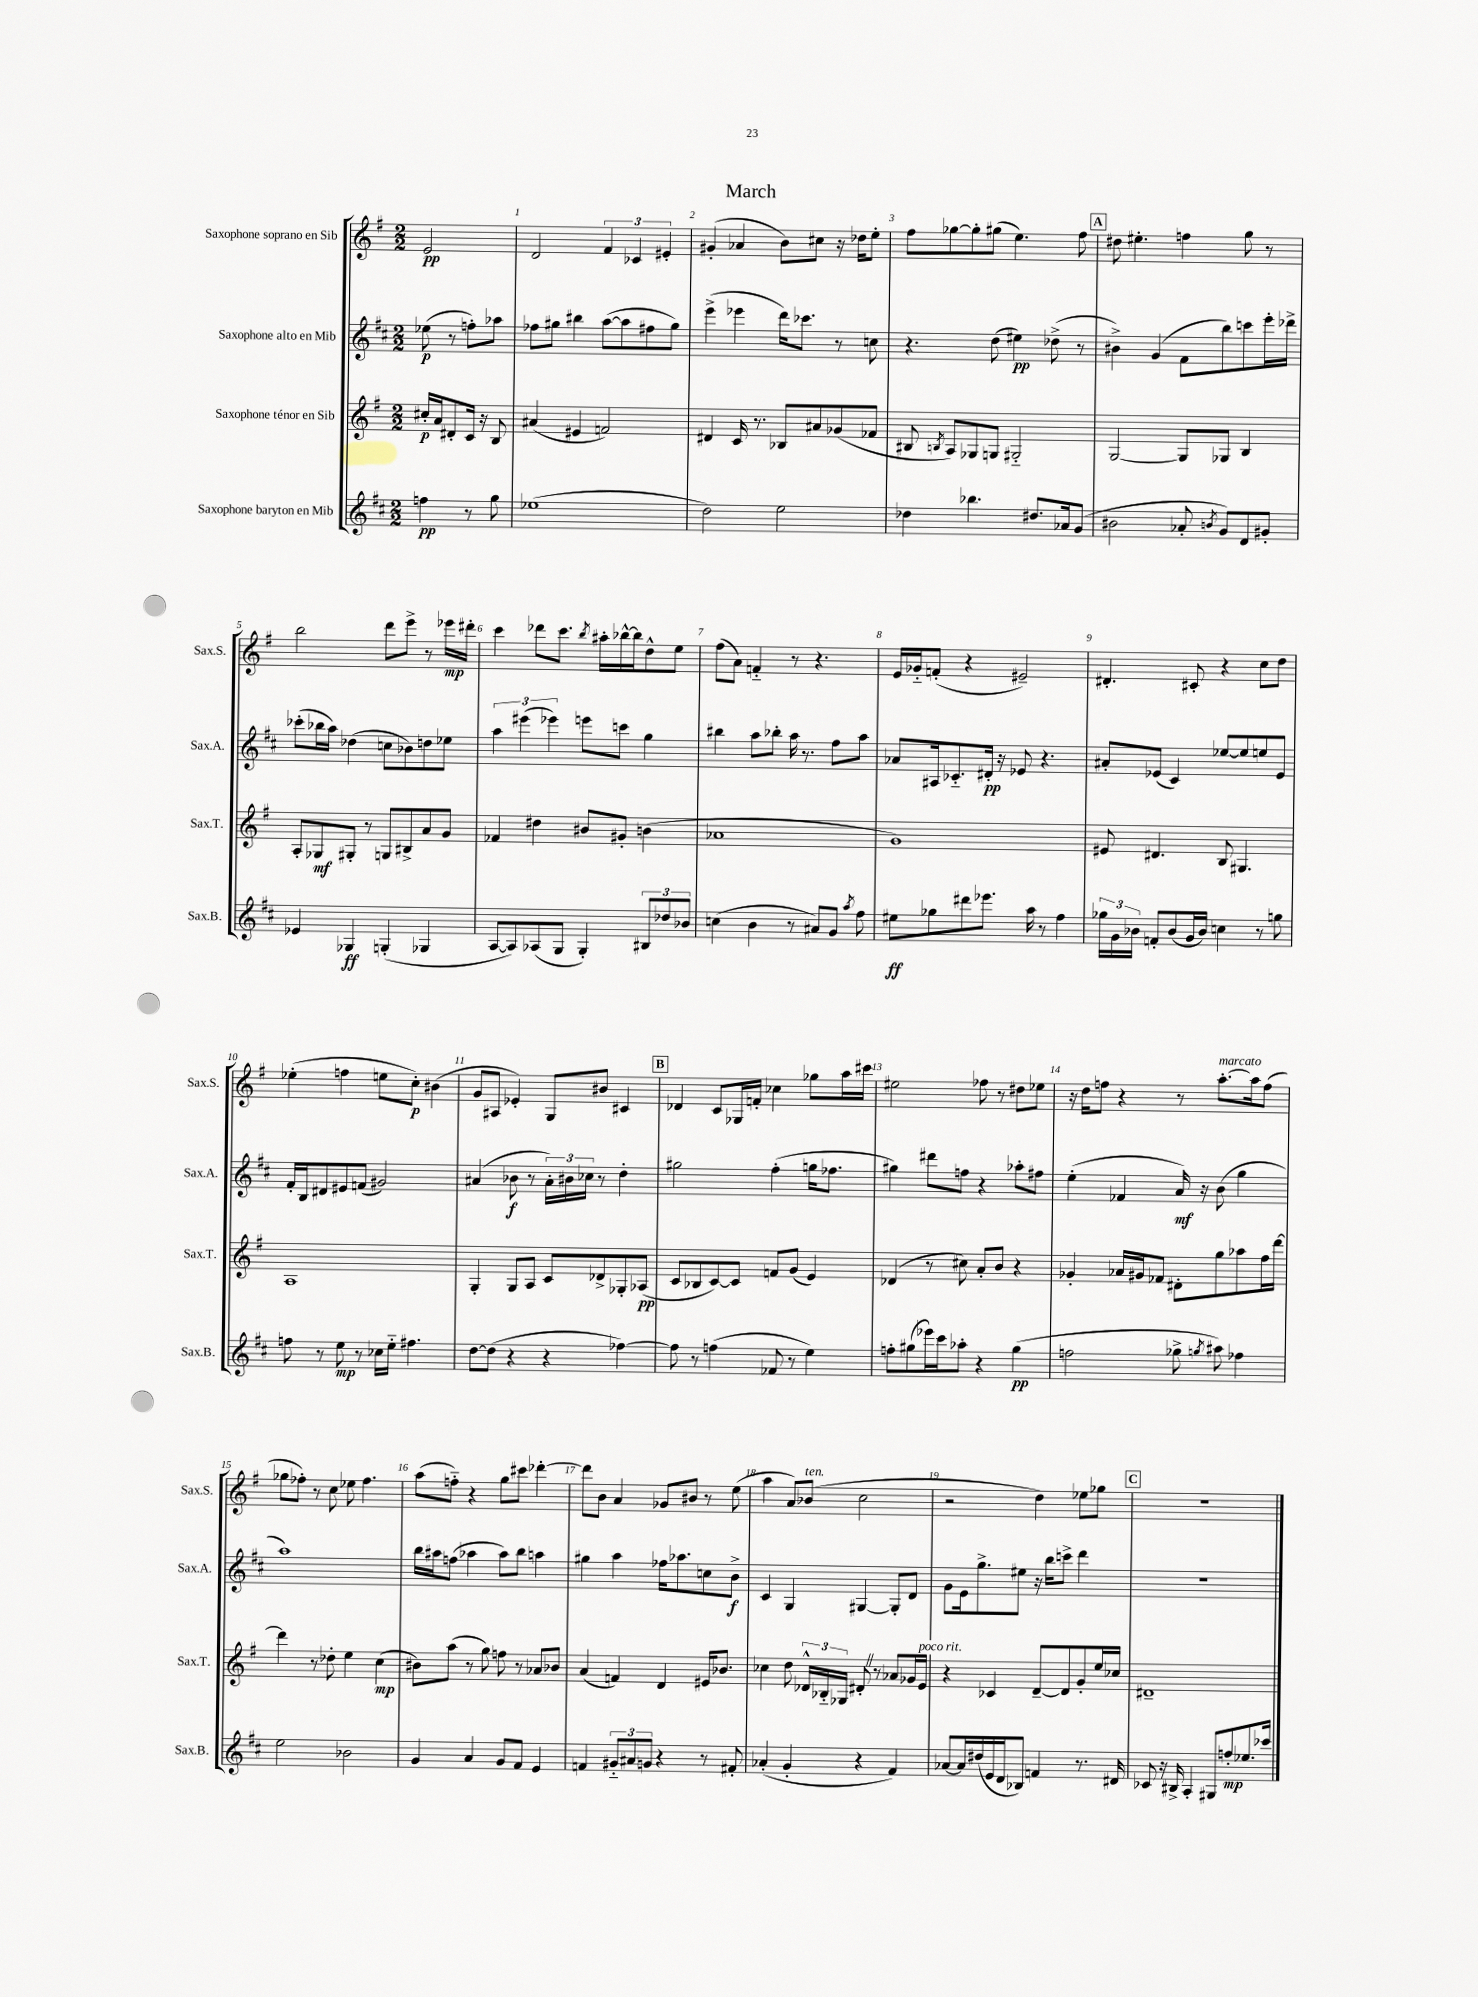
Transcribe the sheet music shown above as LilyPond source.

\header { title = "March" }
<<
\new StaffGroup <<
\new Staff = "s0" \with { instrumentName = "Saxophone soprano en Sib" shortInstrumentName = "Sax.S." } {
    \clef treble \key g \major \numericTimeSignature \time 2/2 \partial 2
    \autoBeamOff e'2\pp |
    d'2 \tuplet 3/2 { fis'4 ces'4 eis'4-. } |
    gis'4-.( aes'4 b'8[) cis''8] r16 des''16[ e''8]-. |
    fis''8[ ges''8~ ges''8-. gis''8]( e''4.) fis''8 |
    \mark \markup { \box "A" } dis''8 eis''4.-. f''4 g''8 r8 |
    b''2 d'''8[ e'''8]-> r8 ees'''16[\mp dis'''16]-. |
    c'''4 des'''8[ c'''8.] \acciaccatura { b''8 } ais''16[-. bes''16~-^ bes''16 d''8-^ e''8] |
    fis''8[( a'8]) f'4-_ r8 r4. |
    e'16[ ges'16-_ f'8]-.( r4 eis'2--) |
    dis'4.-. cis'8-. r4 c''8[ d''8] |
    ees''4-.( f''4 e''8[ c''8]-.\p) bis'4( |
    g'8[ ais8] ees'4-.) g8[ bis'8] cis'4 |
    \mark \markup { \box "B" } des'4 c'8[ ges16 f'16]-. ces''4 ges''8[ a''16 cis'''16] |
    eis''2 fes''8 r8 dis''8[ ees''8] |
    r16 d''16[ f''8] r4 r8 a''8.[~-.^\markup { \italic "marcato" } a''16 f''8]( |
    ges''8[ fes''8]-.) r8 c''8 ees''8 fes''4. |
    a''8[( f''8]-_) r4 g''8[ cis'''8] des'''4~-. |
    des'''8[ b'8] a'4 ges'8[ bis'8] r8 e''8( |
    a''4 a'8[) bes'8]^\markup { \italic "ten." }( c''2 |
    r2 d''4) ees''8[ ges''8] |
    \mark \markup { \box "C" } R1 \bar "|." |
}
\new Staff = "s1" \with { instrumentName = "Saxophone alto en Mib" shortInstrumentName = "Sax.A." } {
    \clef treble \key d \major \numericTimeSignature \time 2/2 \partial 2
    \autoBeamOff ees''8\p( r8 f''8[-.) aes''8] |
    fes''8[ gis''8] bis''4 a''8[~( a''8 fis''8 gis''8]) |
    e'''4->( ees'''4 d'''16[) ces'''8.] r8 c''8 |
    r4. d''8( eis''4\pp) des''8->( r8 |
    \mark \markup { \box "A" } bis'4->) g'4( fis'8[ b''8) c'''8 e'''16-. des'''16]-> |
    ces'''8[-.( bes''16 a''16]) des''4( c''8[ bes'8) d''8 ees''8] |
    \tuplet 3/2 { a''4 eis'''4( ees'''4) } e'''8[ c'''8] g''4 |
    bis''4 a''8[ bes''8]-. a''16 r8. fis''8[ a''8] |
    aes'8[ ais16 ces'8.-_ dis'16]-.\pp r16 ees'8 r4. |
    ais'8[-. ees'8]( cis'4) ees''8[~ ees''8 e''8 ees'8] |
    fis'16[-. b16 dis'8 eis'8 f'8]( gis'2) |
    ais'4( bes'8\f r8 \tuplet 3/2 { ais'16[-.) bis'16 ces''16] } r8 d''4-. |
    \mark \markup { \box "B" } gis''2 fis''4-.( g''16[ fes''8.] |
    gis''4) dis'''8[ f''8] r4 aes''8[-. fis''8] |
    e''4-.( fes'4 a'16\mf) r16 b'8( g''4 |
    a''1) |
    b''16[ ais''16 f''8]( aes''4 aes''8[) b''8] a''4 |
    gis''4 a''4 fes''16[ aes''8. c''8 b'8]->\f |
    cis'4 g4 gis4~ gis8[-. d'8] |
    g'8[ e'16 g''8.-> eis''8] r16 b''16[ c'''8]-> d'''4 |
    \mark \markup { \box "C" } R1 \bar "|." |
}
\new Staff = "s2" \with { instrumentName = "Saxophone ténor en Sib" shortInstrumentName = "Sax.T." } {
    \clef treble \key g \major \numericTimeSignature \time 2/2 \partial 2
    \autoBeamOff cis''16[-.\p a'16 dis'8-. c'16] r16 b8 |
    ais'4( eis'4 f'2) |
    dis'4 c'16 r8. bes8[ ais'8 ges'8( fes'8] |
    bis8 \acciaccatura { b8 } a8[) ges8 g8] gis2-_ |
    \mark \markup { \box "A" } g2~ g8[ ges8] b4 |
    a8[-. ges8\mf gis8]-. r8 g8[ bis8-> a'8 g'8] |
    fes'4 dis''4 bis'8[ gis'8]-. b'4( |
    aes'1 |
    g'1) |
    eis'8 dis'4. b8 gis4. |
    a1 |
    g4-. g8[ a8] c'8[ des'8-> ges8-. aes8]\pp( |
    \mark \markup { \box "B" } c'8[ bes8 c'8~) c'8] f'8[ g'8]( e'4) |
    des'4( r8 cis''8) a'8[-. b'8] r4 |
    ges'4-. aes'16[ gis'16 fes'8] dis'8[-. g''8 aes''8 fis''16 d'''16]~ |
    d'''4 r8 des''8-. e''4 c''4\mp( |
    bis'8[) a''8]( r8 g''8) f''8 r8 aes'8[ bes'8] |
    a'4( f'4) d'4 eis'16[ bes'8.] |
    ces''4 d''8 \tuplet 3/2 { des'16[-^ bes16-_ ges16] } dis'8-. \once \override BreathingSign.text = \markup { \musicglyph "scripts.caesura.straight" } \breathe r8 aes'8[ ges'16 e'16]^\markup { \italic "poco rit." } |
    r4 ces'4 d'8[~-- d'8 g'8-. e''16 ces''16] |
    \mark \markup { \box "C" } dis'1-- \bar "|." |
}
\new Staff = "s3" \with { instrumentName = "Saxophone baryton en Mib" shortInstrumentName = "Sax.B." } {
    \clef treble \key d \major \numericTimeSignature \time 2/2 \partial 2
    \autoBeamOff f''4\pp r8 g''8 |
    ees''1( |
    d''2) e''2 |
    des''4 bes''4. dis''8.[ aes'16 g'8]( |
    \mark \markup { \box "A" } bis'2 aes'8-. \acciaccatura { b'8 } g'8[) d'8 gis'8]-. |
    ees'4 ges4\ff g4-.( ges4 |
    a8[~ a8) aes8( g8] g4-.) \tuplet 3/2 { bis8[ des''8 bes'8] } |
    c''4( b'4 r8 ais'8[) g'8] \acciaccatura { a''8 } fis''8 |
    eis''8[\ff ges''8 dis'''8 ees'''8.] a''16 r8 fis''4 |
    \tuplet 3/2 { ges''16[ g'16 bes'16] } f'8[-. bes'8( g'16 bes'16]) c''4 r8 g''8 |
    f''8 r8 e''8\mp r8 ces''16[ e''16]-_ fis''4. |
    d''8[~ d''8]( r4 r4 fes''4~) |
    \mark \markup { \box "B" } fes''8 r8 f''4( fes'8 r8 e''4) |
    f''8[-. gis''8( ees'''16) cis'''16 aes''8]-. r4 gis''4\pp( |
    f''2 ges''8-> \acciaccatura { g''8 } ais''8) fes''4 |
    e''2 bes'2 |
    g'4 a'4 g'8[ fis'8] e'4 |
    f'4 \tuplet 3/2 { gis'8[-_ ais'8 g'8] } r4 r8 fis'8-. |
    aes'4-.( g'4-. r4 fis'4) |
    aes'8[~ aes'16 dis''16( e'16 d'16 bes8]) f'4 r8. dis'16 |
    \mark \markup { \box "C" } ces'8 r16 bis16-> a4-. gis8[ f''8-.\mp ees''8. ces'''16] \bar "|." |
}
>>
>>
\layout { \context { \Score \override BarNumber.break-visibility = ##(#f #t #t) barNumberVisibility = #all-bar-numbers-visible } }
